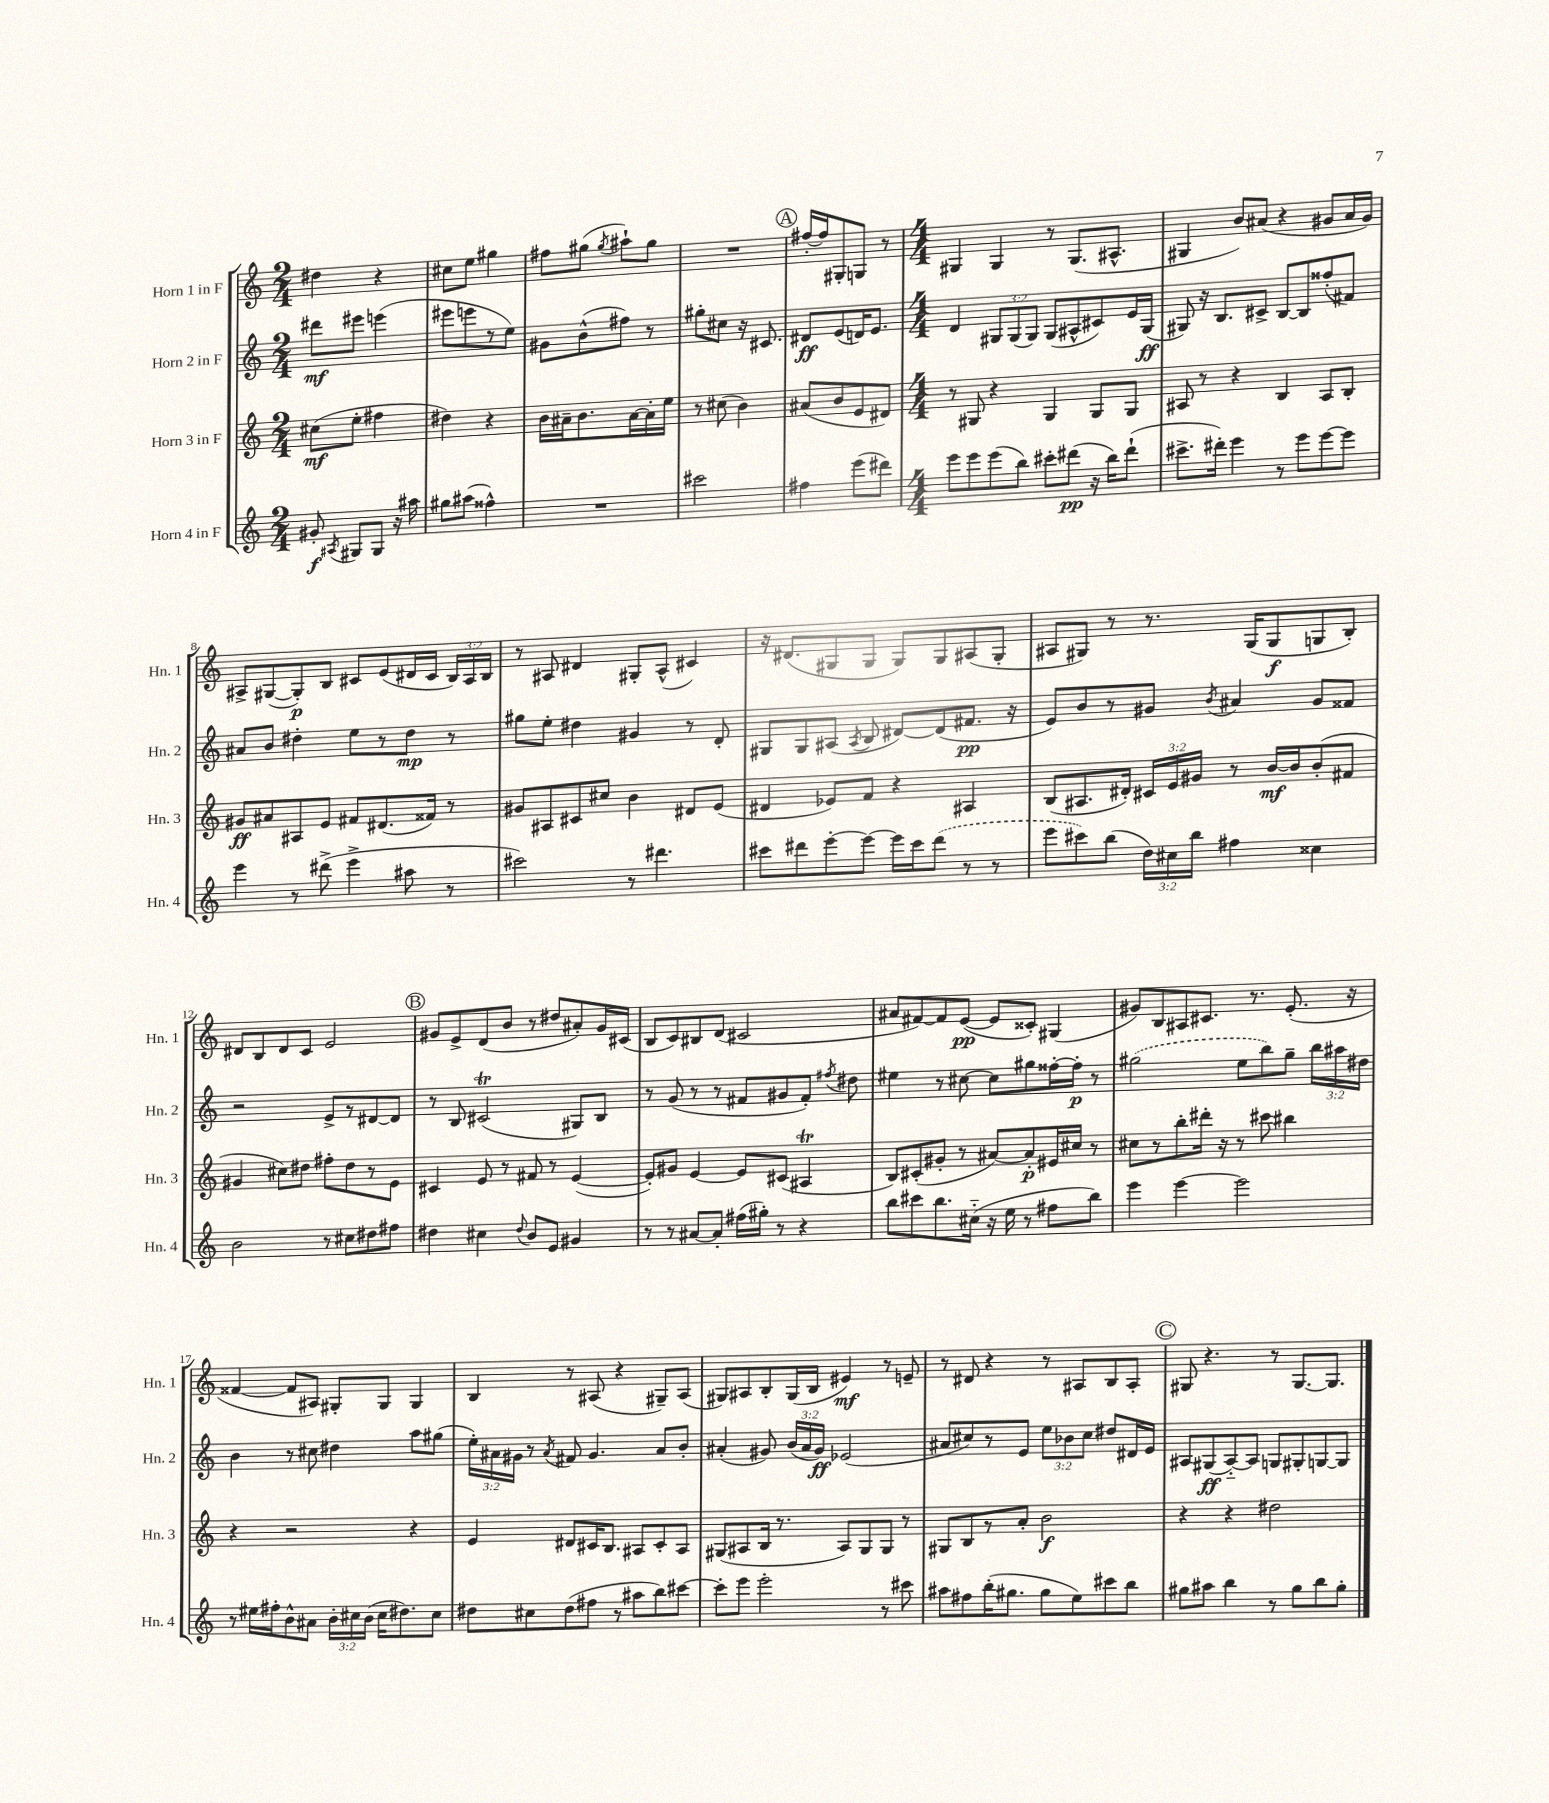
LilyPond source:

<<
\new StaffGroup <<
\new Staff = "s0" \with { instrumentName = "Horn 1 in F" shortInstrumentName = "Hn. 1" } {
    \clef treble \key c \major \numericTimeSignature \time 2/4 \override Staff.TupletNumber.text = #tuplet-number::calc-fraction-text
    \autoBeamOff dis''4 r4 |
    cis''8[ e''8] gis''4 |
    fis''8[ gis''8]( \acciaccatura { gis''8 } ais''8[-!) gis''8] |
    R2 |
    \mark \markup { \circle "A" } fis''16[~-. fis''16 gis8-. g8] r8 |
    \numericTimeSignature \time 4/4 gis4 gis4 r8 gis8.[( ais8.]-^ |
    gis4 b'8[) ais'8]( r4 gis'8[ ais'16 gis'16]) |
    ais8[-> gis8~( gis8-.\p) b8] cis'8[ e'8( dis'16 cis'16] \tuplet 3/2 { b16[) ais16 b16] } |
    r8 ais8 dis'4 gis8[-. ais8]-^( cis'4) |
    r16 dis'8.[( gis8 gis8] gis8[) gis8 ais8( gis8]-. |
    ais8[ gis8]) r8 r8. gis16[( gis8\f g8 b8]-.) |
    dis'8[ b8 dis'8 c'8] e'2 |
    \mark \markup { \circle "B" } gis'8[ e'8-> d'8( b'8] r8 dis''8[ ais'8-.) gis'16 cis'16]( |
    b8[ c'8) bis8 d'8]( cis'2 |
    ais'8[ fis'8~) fis'8 e'8]~\pp( e'8[ cisis'8]-.) gis4( |
    gis'8[) b8 ais8 cis'8.] r8. e'8.-.( r16 |
    fisis'4~ fisis'8[ ais8]) gis8[-. gis8] gis4 |
    b4 r8 ais8( r4 gis8[--) ais8]( |
    gis8[) ais8 b8-. gis16( b16] eis'4\mf) r8 e'8-- |
    r8 dis'8 r4 r8 ais8[ b8 ais8]-. |
    \mark \markup { \circle "C" } gis8 r4. r8 gis8.[~ gis8.] \bar "|." |
}
\new Staff = "s1" \with { instrumentName = "Horn 2 in F" shortInstrumentName = "Hn. 2" } {
    \clef treble \key c \major \numericTimeSignature \time 2/4 \override Staff.TupletNumber.text = #tuplet-number::calc-fraction-text
    \autoBeamOff dis'''8[\mf eis'''8] e'''4( |
    eis'''8[ e'''8 r8 e''8]) |
    gis'8[ b'8-^( fis''8]) r8 |
    gis''8[-. cis''8] r16 cis'8. |
    \mark \markup { \circle "A" } dis'8[\ff e'8( d'16) e'8.] |
    \numericTimeSignature \time 4/4 d'4 \tuplet 3/2 { gis8[ gis8( gis8]) } gis8[( ais8-^ cis'8) e'16 gis16]\ff( |
    gis8) r16 b8.[ cis'8]-> b8[~ b8 fisis''8-.( fis'8]) |
    ais'8[ b'8] dis''4-. e''8[ r8 dis''8]\mp r8 |
    gis''8[ e''8]-. dis''4 gis'4 r8 d'8-. |
    gis8[ gis8 ais8]( \acciaccatura { ais8 } b8 dis'8[~) dis'8( fis'8.]\pp r16 |
    e'8[) b'8 r8 gis'8] \acciaccatura { b'8 } ais'4 gis'8[ fisis'8] |
    r2 e'8[-> r8 dis'8~ dis'8] |
    \mark \markup { \circle "B" } r8 b8 cis'2\trill( gis8[) b8] |
    r8 g'8( r8 r8 fis'8[ gis'8 fis'8]-.) \acciaccatura { fis''8 } dis''8 |
    eis''4 r8 cis''8~ cis''8[ gis''8 fisis''16~-. fisis''16]-.\p r8 |
    \once \slurDashed gis''2( e''8[ b''8) gis''8]-- \tuplet 3/2 { b''16[ ais''16 dis''16] } |
    b'4 r8 cis''8 dis''4 a''8[ gis''8]( |
    \tuplet 3/2 { e''16[-.) ais'16 gis'16] } r8 \acciaccatura { ais'8 } fis'8 gis'4. ais'8[ b'8]-. |
    ais'4-.( gis'8) \tuplet 3/2 { b'16[( ais'16 gis'16]\ff) } ees'2( |
    ais'8[ cis''8) r8 e'8] \tuplet 3/2 { e''8[ bes'8 cis''8] } dis''8[ dis'16 e'16] |
    \mark \markup { \circle "C" } ais8[ gis8\ff( ais8~-_) ais8] g8[ gis8-. g8~ g8] \bar "|." |
}
\new Staff = "s2" \with { instrumentName = "Horn 3 in F" shortInstrumentName = "Hn. 3" } {
    \clef treble \key c \major \numericTimeSignature \time 2/4 \override Staff.TupletNumber.text = #tuplet-number::calc-fraction-text
    \autoBeamOff cis''8[\mf( e''8]-. fis''4 |
    dis''4) r4 |
    b'16[ ais'16-- b'8. ais'16~ ais'16-. e''16] |
    r8 cis''8( b'4) |
    \mark \markup { \circle "A" } ais'8[( b'8 e'8 dis'8]) |
    \numericTimeSignature \time 4/4 r8 gis8 r4 gis4 gis8[ gis8] |
    ais8 r8 r4 b4 ais8[ b8]-. |
    gis'8[\ff ais'8 ais8 e'8] fis'8[ dis'8.( fisis'16]) r8 |
    gis'8[ ais8 cis'8 cis''8] b'4 dis'8[ e'8]( |
    dis'4 ees'8[) f'8] r4 ais4 |
    b8[( ais8. dis'16]-.) \tuplet 3/2 { cis'16[ e'16 gis'16] } r8 b'16[~\mf b'16 b'8-.( fis'8] |
    gis'4 cis''8[) dis''8] fis''8[-. dis''8 r8 e'8] |
    \mark \markup { \circle "B" } cis'4 e'8 r8 fis'8 r8 e'4~( |
    e'8[-.) gis'8] e'4~ e'8[ cis'8]( ais4\trill |
    b8[) cis'8-.( gis'8]-. r8 ais'8[~) ais'8-.\p eis'16 cis''16] r8 |
    cis''8[ r8 b''8-. dis'''16]-. r16 r8 cis'''8 bis''4 |
    r4 r2 r4 |
    e'4 dis'8[ cis'16 b8.] ais8[ cis'8-. ais8] |
    gis8[( ais8 b16] r8. ais8[) gis8 gis8] r8 |
    gis8[ b8 r8 a'8]-. b'2\f |
    \mark \markup { \circle "C" } r4 r4 dis''2 \bar "|." |
}
\new Staff = "s3" \with { instrumentName = "Horn 4 in F" shortInstrumentName = "Hn. 4" } {
    \clef treble \key c \major \numericTimeSignature \time 2/4 \override Staff.TupletNumber.text = #tuplet-number::calc-fraction-text
    \autoBeamOff gis'8-.\f \acciaccatura { ais8 } gis8[ gis8] r16 ais''16 |
    gis''8[ ais''8]( fisis''4-^) |
    R2 |
    cis'''2 |
    \mark \markup { \circle "A" } fis''4 e'''8[( dis'''8]) |
    \numericTimeSignature \time 4/4 e'''8[ e'''8 e'''8( b''8]) cis'''8[-. dis'''8]\pp( r16 b''16[) dis'''8]-!( |
    cis'''8.[-> dis'''16]-.) e'''4 r8 e'''8[ e'''8~ e'''8] |
    e'''4 r8 dis'''8->( e'''4-> ais''8 r8 |
    cis'''2) r8 dis'''4. |
    cis'''8[ dis'''8 e'''8~-. e'''8]~ e'''16[ cis'''16 \once \slurDashed dis'''8]( r8 r8 |
    e'''8[ cis'''8) b''8]( \tuplet 3/2 { d''16[) cis''16 b''16] } fis''4 cisis''4 |
    b'2 r8 cis''8[ dis''8 fis''8] |
    \mark \markup { \circle "B" } dis''4 cis''4 \appoggiatura { dis''8 } b'8[ e'8] gis'4 |
    r8 r8 ais'8[~ ais'8]-. fis''16[( gis''16]-.) r8 r4 |
    b''8[ cis'''8 b''8. cis''16]-_( r16 e''16 r8 fis''8[ b''8]) |
    e'''4 e'''4~ e'''2 |
    r8 eis''16[ fis''16-. b'8-^ ais'8] \tuplet 3/2 { b'16[-. cis''16 b'16]( } cis''16[ dis''8.) cis''8] |
    dis''8[ cis''8 dis''8( fis''8] r8 ais''8[ b''8) cis'''8]~ |
    cis'''8[-. e'''8] e'''2-. r8 cis'''8 |
    ais''8[ fis''8 b''16-.( gis''8.] gis''8[ e''8) cis'''8 b''8] |
    \mark \markup { \circle "C" } gis''8[ ais''8] b''4 r8 gis''8[ b''8 gis''8]-. \bar "|." |
}
>>
>>
